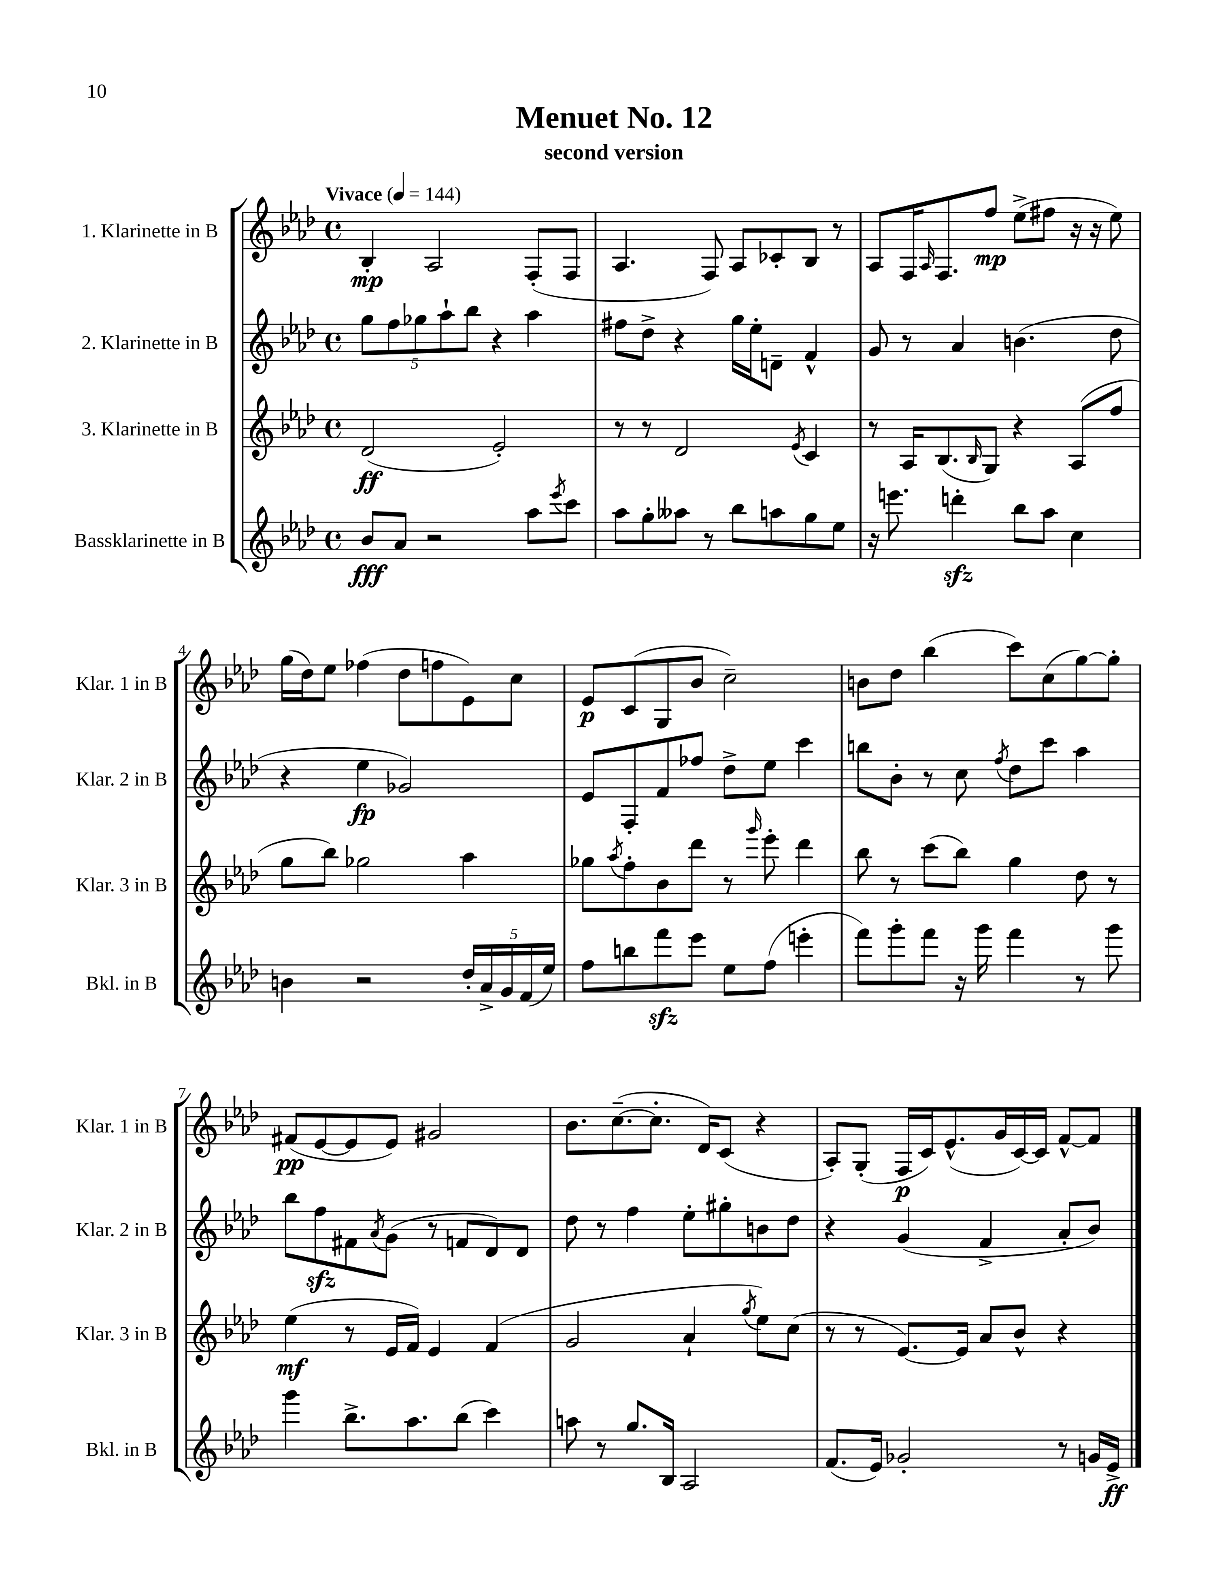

**kern	**dynam	**kern	**dynam	**kern	**dynam	**kern	**dynam
*part4	*part4	*part3	*part3	*part2	*part2	*part1	*part1
*staff4	*staff4	*staff3	*staff3	*staff2	*staff2	*staff1	*staff1
*I"Bassklarinette in B	*	*I"3. Klarinette in B	*	*I"2. Klarinette in B	*	*I"1. Klarinette in B	*
*I'Bkl. in B	*	*I'Klar. 3 in B	*	*I'Klar. 2 in B	*	*I'Klar. 1 in B	*
*clefG2	*	*clefG2	*	*clefG2	*	*clefG2	*
*k[b-e-a-d-]	*	*k[b-e-a-d-]	*	*k[b-e-a-d-]	*	*k[b-e-a-d-]	*
*M4/4	*	*M4/4	*	*M4/4	*	*M4/4	*
*met(c)	*	*met(c)	*	*met(c)	*	*met(c)	*
*MM144	*	*MM144	*	*MM144	*	*MM144	*
=1	=1	=1	=1	=1	=1	=1	=1
!	!	!	!	!	!	!LO:TX:a:B:t=Vivace	!
8b-/L	fff	(2d-/	ff	10gg\L	.	4B-'/	mp
.	.	.	.	10ff\	.	.	.
8a-/J	.	.	.	.	.	.	.
.	.	.	.	10gg-X\	.	.	.
2r	.	.	.	.	.	2A-/	.
.	.	.	.	10aa-`\	.	.	.
.	.	.	.	10bb-\J	.	.	.
.	.	2e-'/)	.	4r	.	.	.
8aa-\L	.	.	.	4aa-\	.	(8F'/L	.
8qeee-/	.	.	.	.	.	.	.
8ccc\J	.	.	.	.	.	8F/J	.
=2	=2	=2	=2	=2	=2	=2	=2
8aa-\L	.	8r	.	8ff#X\L	.	4.A-/	.
8gg'\	.	8r	.	8dd-^\J	.	.	.
8aa--X\J	.	2d-/	.	4r	.	.	.
8r	.	.	.	.	.	8F/)	.
8bb-\L	.	.	.	16gg\LL	.	8A-/L	.
.	.	.	.	16ee-'\J	.	.	.
8aan\	.	.	.	8dn~\J	.	8c-X'/	.
.	.	8qe-/	.	.	.	.	.
8gg\	.	4c/	.	4f^^/	.	8B-/J	.
8ee-\J	.	.	.	.	.	8r	.
=3	=3	=3	=3	=3	=3	=3	=3
16r	.	8r	.	8g/	.	8A-/L	.
8.eeen\	.	.	.	.	.	.	.
.	.	16A-/KL	.	8r	.	16F/K	.
.	.	.	.	.	.	16qqA-/	.
.	.	(8.B-/	.	.	.	8.F/	.
4dddnzz'\	.	.	.	4a-/	.	.	.
.	.	16qqB-/	.	.	.	.	.
.	.	8G/J)	.	.	.	8ff/J	mp
8bb-\L	.	4r	.	(4.bn\	.	(8ee-^\L	.
8aa-\J	.	.	.	.	.	8ff#X\J	.
4cc\	.	(8A-/L	.	.	.	16r	.
.	.	.	.	.	.	16r	.
.	.	8ff/J	.	8dd-\	.	8ee-\)	.
!!LO:LB:g=z
=4	=4	=4	=4	=4	=4	=4	=4
4bn\	.	8gg\L	.	4r	.	(16gg\LL	.
.	.	.	.	.	.	16dd-\J)	.
.	.	8bb-\J)	.	.	.	8ee-\J	.
2r	.	2gg-X\	.	4ee-\	fp	(4ff-X\	.
.	.	.	.	2g-X/)	.	8dd-\L	.
.	.	.	.	.	.	8ffn\	.
20dd-'/LL	.	4aa-\	.	.	.	8e-\)	.
20a-^/	.	.	.	.	.	.	.
20g/	.	.	.	.	.	.	.
.	.	.	.	.	.	8cc\J	.
(20f/	.	.	.	.	.	.	.
20ee-/JJ)	.	.	.	.	.	.	.
=5	=5	=5	=5	=5	=5	=5	=5
8ff\L	.	8gg-X\L	.	8e-/L	.	8e-/L	p
.	.	8qaa-/	.	.	.	.	.
8bbn\	.	8ff'\	.	8F'/	.	(8c/	.
8fffzz\	.	8b-\	.	8f/	.	8G/	.
8eee-\J	.	8ddd-\J	.	8ff-X/J	.	8b-/J	.
8ee-\L	.	8r	.	8dd-^\L	.	2cc~\)	.
.	.	16qqggg/	.	.	.	.	.
(8ff\J	.	8eee-'\	.	8ee-\J	.	.	.
4eeen'\	.	4ddd-\	.	4ccc\	.	.	.
=6	=6	=6	=6	=6	=6	=6	=6
8fff\L)	.	8bb-\	.	8bbn\L	.	8bn\L	.
8ggg'\	.	8r	.	8b-'\J	.	8dd-\J	.
8fff\J	.	(8ccc\L	.	8r	.	(4bb-\	.
16r	.	8bb-\J)	.	8cc\	.	.	.
16ggg\	.	.	.	.	.	.	.
.	.	.	.	8qff/	.	.	.
4fff\	.	4gg\	.	8dd-\L	.	8ccc\L)	.
.	.	.	.	8ccc\J	.	(8cc\	.
8r	.	8dd-\	.	4aa-\	.	[8gg\)	.
8ggg\	.	8r	.	.	.	8gg'\J]	.
!!LO:LB:g=z
=7	=7	=7	=7	=7	=7	=7	=7
4ggg\	.	(4ee-\	mf	8bb-\L	.	(8f#X/L	pp
.	.	.	.	8ffzz\	.	[8e-/	.
8.bb-^\L	.	8r	.	8f#X\	.	8e-/]	.
.	.	.	.	8qa-/	.	.	.
.	.	16e-/LL	.	(8g\J	.	8e-/J)	.
8.aa-\	.	16f/JJ)	.	.	.	.	.
.	.	4e-/	.	8r	.	2g#X/	.
(8bb-\J	.	.	.	8fn/L	.	.	.
4ccc\)	.	(4f/	.	8d-/)	.	.	.
.	.	.	.	8d-/J	.	.	.
=8	=8	=8	=8	=8	=8	=8	=8
8aan\	.	2g/	.	8dd-\	.	8.b-\L	.
8r	.	.	.	8r	.	.	.
.	.	.	.	.	.	([8.cc~\	.
8.gg/L	.	.	.	4ff\	.	.	.
.	.	.	.	.	.	8.cc'\J]	.
16B-/Jk	.	.	.	.	.	.	.
2A-/	.	4a-`/	.	8ee-'\L	.	.	.
.	.	.	.	.	.	16d-/KL)	.
.	.	.	.	8gg#X'\	.	(8c/J	.
.	.	8qgg/	.	.	.	.	.
.	.	8ee-\L)	.	8bn\	.	4r	.
.	.	(8cc\J	.	8dd-\J	.	.	.
=9	=9	=9	=9	=9	=9	=9	=9
(8.f/L	.	8r	.	4r	.	8A-'/L)	.
.	.	8r	.	.	.	(8G'/J	.
16e-/Jk)	.	.	.	.	.	.	.
2g-X'/	.	[8.e-/L)	.	(4g/	.	16F/LL	p
.	.	.	.	.	.	16c/J)	.
.	.	.	.	.	.	(8.e-^^/	.
.	.	16e-/Jk]	.	.	.	.	.
.	.	8a-/L	.	4f^/	.	.	.
.	.	.	.	.	.	16g/L	.
.	.	8b-^^/J	.	.	.	[16c/)	.
.	.	.	.	.	.	16c/JJ]	.
8r	.	4r	.	8a-'/L	.	[8f^^/L	.
16gn/LL	.	.	.	8b-/J)	.	8f/J]	.
16e-^/JJ	ff	.	.	.	.	.	.
==	==	==	==	==	==	==	==
*-	*-	*-	*-	*-	*-	*-	*-
